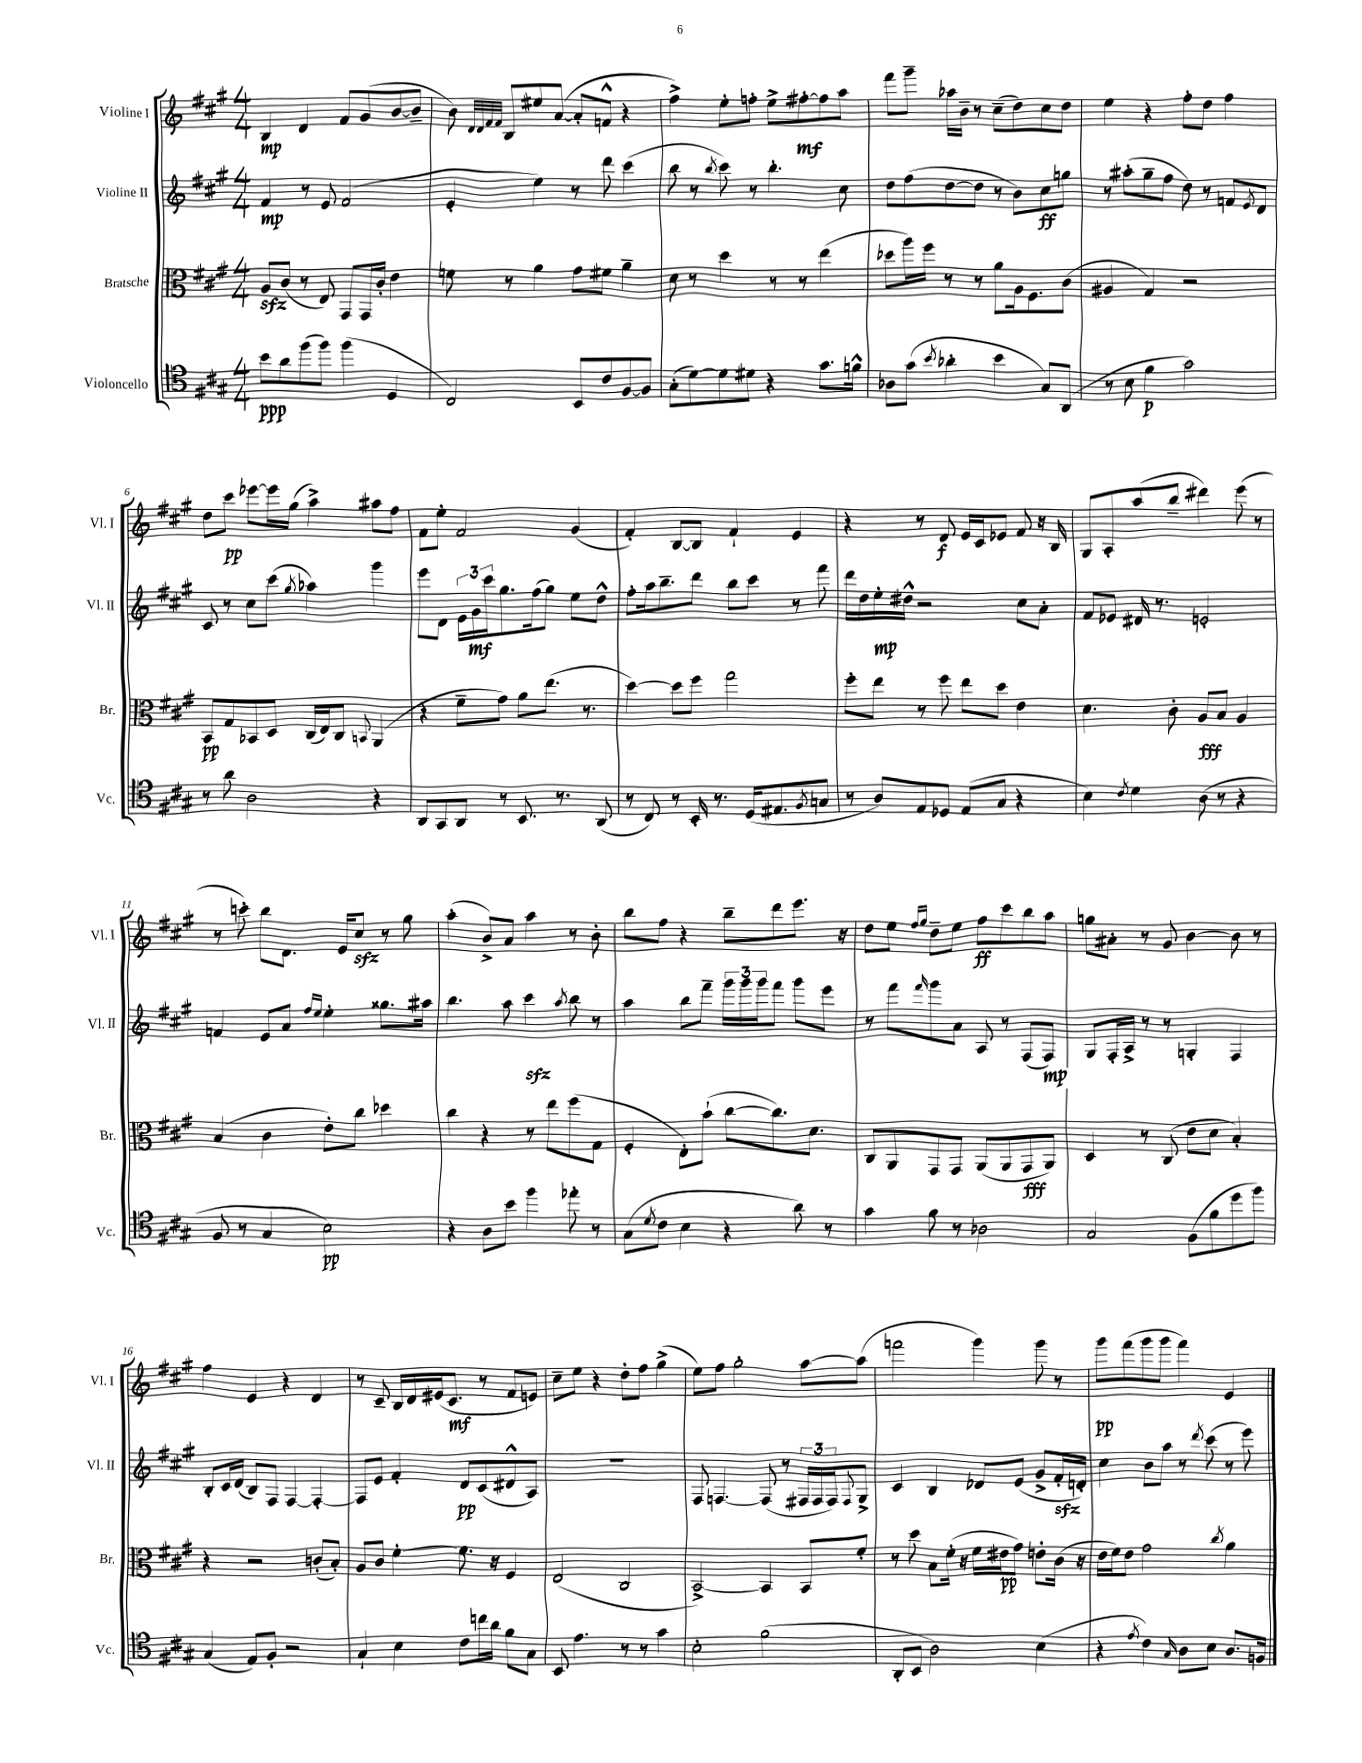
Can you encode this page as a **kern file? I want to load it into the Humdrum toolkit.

**kern	**dynam	**kern	**dynam	**kern	**dynam	**kern	**dynam
*part4	*part4	*part3	*part3	*part2	*part2	*part1	*part1
*staff4	*staff4	*staff3	*staff3	*staff2	*staff2	*staff1	*staff1
*I"Violoncello	*	*I"Bratsche	*	*I"Violine II	*	*I"Violine I	*
*I'Vc.	*	*I'Br.	*	*I'Vl. II	*	*I'Vl. I	*
*clefC4	*	*clefC3	*	*clefG2	*	*clefG2	*
*k[f#c#g#]	*	*k[f#c#g#]	*	*k[f#c#g#]	*	*k[f#c#g#]	*
*M4/4	*	*M4/4	*	*M4/4	*	*M4/4	*
=1	=1	=1	=1	=1	=1	=1	=1
8b\L	ppp	8Azz/L	.	4f#/	mp	4B/	mp
8a\	.	(8c#/J	.	.	.	.	.
(8ff#\	.	8r	.	8r	.	4d/	.
8ff#\J)	.	8E/)	.	8e/	.	.	.
(4ff#\	.	8GG#/L	.	(2f#/	.	8f#/L	.
.	.	16GG#/L	.	.	.	(8g#/	.
.	.	16c#'/JJ	.	.	.	.	.
4D/	.	4e\	.	.	.	[8b/	.
.	.	.	.	.	.	8b~/J]	.
=2	=2	=2	=2	=2	=2	=2	=2
2C#/)	.	8fn\	.	4e'/	.	8b\)	.
.	.	.	.	.	.	32qqd/LLL	.
.	.	.	.	.	.	32qqd/	.
.	.	.	.	.	.	32qqf#/	.
.	.	.	.	.	.	32qqf#/JJJ	.
.	.	8r	.	.	.	8B/L	.
.	.	4a\	.	4ee\)	.	8ee#X/	.
.	.	.	.	.	.	([8a/J	.
8BB/L	.	8g#\L	.	8r	.	8a'/L]	.
8c#/	.	8f#X\J	.	8ddd\	.	8fn^^/J	.
[8F#/	.	4a~\	.	(4ccc#\	.	4r	.
8F#/J]	.	.	.	.	.	.	.
=3	=3	=3	=3	=3	=3	=3	=3
(8G#'\L	.	8d\	.	8bb\	.	4ff#^\)	.
[8d\)	.	8r	.	8r	.	.	.
.	.	.	.	8qbb/	.	.	.
8d\]	.	4dd\	.	8ccc#\)	.	8ee'\L	.
8d#X\J	.	.	.	8r	.	8ffn'\J	.
4r	.	8r	.	4.bb'\	.	8ee^\L	.
.	.	8r	.	.	.	[8ff#X'\	mf
8.g#\L	.	(4ee\	.	.	.	8ff#\]	.
.	.	.	.	8cc#\	.	8aa\J	.
16fn^^\Jk	.	.	.	.	.	.	.
=4	=4	=4	=4	=4	=4	=4	=4
8A-X\L	.	8dd-X\L	.	8dd\L	.	8fff#\L	.
(8g#\J	.	16aa\L)	.	(8ff#\	.	8ggg#~\J	.
.	.	16ff#\JJ	.	.	.	.	.
8qb/	.	.	.	.	.	.	.
4a-X'\	.	8r	.	[8dd\	.	16aa-X\LL	.
.	.	.	.	.	.	16b~\JJ	.
.	.	8r	.	8dd\J]	.	8r	.
4b\	.	8a\L	.	8r	.	(8cc#~\L	.
.	.	16A\k	.	8b\L)	.	8dd\)	.
.	.	8.F#\	.	.	.	.	.
8G#/L)	.	.	.	8cc#\	ff	8cc#\	.
(8AA/J	.	(8c#\J	.	8ggn\J	.	8dd\J	.
=5	=5	=5	=5	=5	=5	=5	=5
8r	.	4A#X/	.	8r	.	4ee\	.
8B\	.	.	.	(8aa#X'\L	.	.	.
4f#\	p	4G#/)	.	8gg#~\	.	4r	.
.	.	.	.	8ff#\J	.	.	.
2g#\)	.	2r	.	8dd\)	.	8ff#'\L	.
.	.	.	.	8r	.	8dd\J	.
.	.	.	.	8fn/L	.	4ff#\	.
.	.	.	.	8qe/	.	.	.
.	.	.	.	8d/J	.	.	.
!!LO:LB:g=z
=6	=6	=6	=6	=6	=6	=6	=6
8r	.	8BB/L	pp	8c#/	.	8dd\L	.
8a\	.	8G#/	.	8r	.	8ccc#\J	pp
2A\	.	8BB-X/	.	8cc#\L	.	[8eee-X\L	.
.	.	8D/J	.	(8ccc#\J	.	16eee-\L]	.
.	.	.	.	.	.	(16gg#\JJ	.
.	.	.	.	8qgg#/	.	.	.
.	.	(16C#/LL	.	4aa-X\)	.	4aa^\)	.
.	.	16E/J)	.	.	.	.	.
.	.	8C#/J	.	.	.	.	.
.	.	8qqBBn/	.	.	.	.	.
4r	.	(4AA/	.	4ggg#\	.	8aa#X\L	.
.	.	.	.	.	.	8ff#\J	.
=7	=7	=7	=7	=7	=7	=7	=7
8AA/L	.	4r	.	8eee\L	.	8f#\L	.
8GG#/	.	.	.	8d\J	.	8ee'\J	.
8AA/J	.	8f#~\L	.	24e\LL	.	2f#/	.
.	.	.	.	24g#\	mf	.	.
.	.	.	.	24ccc#\J	.	.	.
8r	.	8g#\J)	.	8.gg#\	.	.	.
8.BB/	.	8a\L	.	.	.	.	.
.	.	.	.	(16ff#\k	.	.	.
.	.	(8.ee\J	.	8gg#\J)	.	.	.
8.r	.	.	.	.	.	.	.
.	.	.	.	8ee\L	.	(4g#/	.
.	.	8.r	.	.	.	.	.
(8AA/	.	.	.	8dd^^\J	.	.	.
=8	=8	=8	=8	=8	=8	=8	=8
8r	.	[4dd\)	.	8ff#'\L	.	4f#'/)	.
8C#/)	.	.	.	16aa\k	.	.	.
.	.	.	.	8.bb~\	.	.	.
8r	.	8dd\L]	.	.	.	[8B/L	.
16BB'/	.	8ff#\J	.	8ddd\J	.	8B/J]	.
8.r	.	.	.	.	.	.	.
.	.	2gg#\	.	8bb\L	.	4f#`/	.
(16D/KL	.	.	.	8ccc#\J	.	.	.
8.E#X/	.	.	.	.	.	.	.
.	.	.	.	8r	.	4e/	.
8qF#/	.	.	.	.	.	.	.
8Gn/J	.	.	.	8fff#\	.	.	.
=9	=9	=9	=9	=9	=9	=9	=9
8r	.	8ff#'\L	.	16ddd\LL	.	4r	.
.	.	.	.	16dd\	.	.	.
8A/L)	.	8ee\J	.	16ee'\	mp	.	.
.	.	.	.	16dd#X^^\JJ	.	.	.
8E/	.	8r	.	2r	.	8r	.
8D-X/J	.	8ff#\	.	.	.	8d/	f
(8E/L	.	8ee\L	.	.	.	16e/LL	.
.	.	.	.	.	.	16c#/J	.
8G#/J	.	8dd\J	.	.	.	8e-X/J	.
4r	.	4e\	.	8cc#\L	.	8f#/	.
.	.	.	.	8a'\J	.	16r	.
.	.	.	.	.	.	16B/	.
=10	=10	=10	=10	=10	=10	=10	=10
4B\)	.	4.d\	.	8f#/L	.	8G#/L	.
.	.	.	.	8e-X/J	.	8A'/	.
8qc#/	.	.	.	.	.	.	.
4d\	.	.	.	16d#X/	.	(8aa/	.
.	.	.	.	8.r	.	.	.
.	.	8c#'\	.	.	.	8bb~/J	.
(8A\	.	8A/L	fff	2en'/	.	4ddd#X\)	.
8r	.	8B/J	.	.	.	.	.
4r	.	4A/	.	.	.	(8eee\	.
.	.	.	.	.	.	8r	.
!!LO:LB:g=z
=11	=11	=11	=11	=11	=11	=11	=11
8F#/	.	(4B/	.	4fn/	.	8r	.
8r	.	.	.	.	.	8cccn'\)	.
4G#/	.	4c#\	.	8e/L	.	8bb\L	.
.	.	.	.	8a/J	.	8.d\J	.
.	.	.	.	16qqff#/LL	.	.	.
.	.	.	.	16qqee/JJ	.	.	.
2B\)	pp	8e'\L)	.	4ee'\	.	.	.
.	.	.	.	.	.	16e/KL	.
.	.	8cc#\J	.	.	.	8cc#zz/J	.
.	.	4dd-X\	.	8.gg##X\L	.	8r	.
.	.	.	.	.	.	8gg#\	.
.	.	.	.	16aa#X\Jk	.	.	.
=12	=12	=12	=12	=12	=12	=12	=12
4r	.	4cc#\	.	4.bb\	.	(4aa'\	.
8A\L	.	4r	.	.	.	8b^/L)	.
8b\J	.	.	.	8aa\	.	8a/J	.
4ff#\	.	8r	.	4ccc#zz\	.	4aa\	.
.	.	8ee\L	.	.	.	.	.
.	.	.	.	8qaa/	.	.	.
8ee-X'\	.	(8ff#\	.	8bb\	.	8r	.
8r	.	8G#\J	.	8r	.	8b'\	.
=13	=13	=13	=13	=13	=13	=13	=13
(8G#\L	.	4F#'/	.	4aa\	.	8bb\L	.
8qd/	.	.	.	.	.	.	.
8c#\J	.	.	.	.	.	8ff#\J	.
4B\	.	8E'\L)	.	8bb\L	.	4r	.
.	.	(8b`\J	.	8fff#~\J	.	.	.
4r	.	[8cc#\L	.	24ggg#\LL	.	8bb~\L	.
.	.	.	.	24ggg#\	.	.	.
.	.	.	.	24ggg#\J	.	.	.
.	.	8.cc#\])	.	8fff#\J	.	8ddd\	.
8a\)	.	.	.	8ggg#\L	.	8.eee\J	.
.	.	8.d\J	.	.	.	.	.
8r	.	.	.	8eee\J	.	.	.
.	.	.	.	.	.	16r	.
=14	=14	=14	=14	=14	=14	=14	=14
4g#\	.	8C#/L	.	8r	.	8dd\L	.
.	.	8AA/	.	8fff#\L	.	8ee\J	.
.	.	.	.	.	.	16qqff#/LL	.
.	.	.	.	16qqfff#/	.	16qqgg#/JJ	.
8f#\	.	8GG#/	.	8ggg#\	.	8dd~\L	.
8r	.	8GG#/J	.	8a\J	.	8ee\J	.
2A-X\	.	(8AA/L	.	8A/	.	8ff#\L	ff
.	.	8AA/	.	8r	.	8ccc#\	.
.	.	8GG#/	fff	(8F#/L	.	8bb\	.
.	.	8AA/J)	.	8F#/J)	mp	8aa\J	.
=15	=15	=15	=15	=15	=15	=15	=15
2G#/	.	4D/	.	8G#/L	.	8ggn\L	.
.	.	.	.	16F#'/L	.	8a#X'\J	.
.	.	.	.	16A^/JJ	.	.	.
.	.	8r	.	8r	.	8r	.
.	.	(8C#/	.	8r	.	8g#/	.
(8F#\L	.	8e\L	.	4Gn'/	.	[4b\	.
8f#\	.	8d\J	.	.	.	.	.
8dd\	.	4B'/)	.	4F#/	.	8b\]	.
8ff#\J)	.	.	.	.	.	8r	.
!!LO:LB:g=z
=16	=16	=16	=16	=16	=16	=16	=16
(4G#/	.	4r	.	8B'/L	.	4ff#\	.
.	.	.	.	16c#/L	.	.	.
.	.	.	.	(16d/JJ	.	.	.
8E/L)	.	2r	.	8B/L)	.	4e/	.
8F#'/J	.	.	.	8F#/J	.	.	.
2r	.	.	.	[4F#/	.	4r	.
.	.	(8cn'/L	.	4F#'/_	.	4d/	.
.	.	8B'/J)	.	.	.	.	.
=17	=17	=17	=17	=17	=17	=17	=17
4G#`/	.	8A/L	.	8F#/L]	.	8r	.
.	.	8c#/J	.	8e/J	.	8c#~/	.
4B\	.	[4f#'\	.	4f#'/	.	16B/LL	.
.	.	.	.	.	.	16d/	.
.	.	.	.	.	.	(16e#X/J	.
.	.	.	.	.	.	8.c#/J	mf
8c#\L	.	8.f#\]	.	8d/L	pp	.	.
16ccn\L	.	.	.	(8c#/	.	8r	.
16a\JJ	.	16r	.	.	.	.	.
8f#\L	.	4F#/	.	8d#X^^/	.	8f#/L	.
8G#\J	.	.	.	8A/J)	.	8en/J)	.
=18	=18	=18	=18	=18	=18	=18	=18
8BB/	.	(2E/	.	1r	.	8cc#~\L	.
4.e\	.	.	.	.	.	8ee\J	.
.	.	.	.	.	.	4r	.
8r	.	2C#/	.	.	.	8dd'\L	.
8r	.	.	.	.	.	8ff#\J	.
4g#\	.	.	.	.	.	(4gg#^\	.
=19	=19	=19	=19	=19	=19	=19	=19
2B'\	.	[2BB^/)	.	8F#/	.	8ee\L)	.
.	.	.	.	[4.Fn/	.	8ff#\J	.
.	.	.	.	.	.	2gg#'\	.
(2f#\	.	4BB/]	.	(8F/]	.	.	.
.	.	.	.	8r	.	.	.
.	.	8BB/L	.	24F#X/LL	.	[8aa\L	.
.	.	.	.	24F#/	.	.	.
.	.	.	.	24F#/J)	.	.	.
.	.	.	.	8qqF#/	.	.	.
.	.	8f#'/J	.	8G#^/J	.	(8aa\J]	.
=20	=20	=20	=20	=20	=20	=20	=20
8AA'/L	.	8r	.	4c#/	.	2fffn\	.
8BB/J	.	8dd\	.	.	.	.	.
2A\)	.	8B\L	.	4B/	.	.	.
.	.	(16f#'\Jk	.	.	.	.	.
.	.	16r	.	.	.	.	.
.	.	16f#\LL	.	8d-X/L	.	4ggg#\)	.
.	.	16e#X\J	pp	.	.	.	.
.	.	8g#\J)	.	(8e/J	.	.	.
(4B\	.	8en'\L	.	8g#^/L	.	8ggg#\	.
.	.	(16c#\Jk	.	16f#zz'/L	.	8r	.
.	.	16r	.	16dn'/JJ)	.	.	.
=21	=21	=21	=21	=21	=21	=21	=21
4r	.	16e\LL	.	4cc#\	.	8ggg#\L	pp
.	.	16f#\J)	.	.	.	.	.
.	.	8e\J	.	.	.	(8fff#\	.
8qe/	.	.	.	.	.	.	.
4c#\)	.	2g#\	.	8b\L	.	8ggg#\	.
.	.	.	.	8aa\J	.	8ggg#\J	.
16qqG#/	.	.	.	.	.	.	.
8A\L	.	.	.	8r	.	4fff#\)	.
.	.	.	.	8qddd/	.	.	.
8B\J	.	.	.	(8ccc#\	.	.	.
.	.	8qcc#/	.	.	.	.	.
8.A/L	.	4a\	.	8r	.	4e/	.
.	.	.	.	8eee\)	.	.	.
16Fn/Jk	.	.	.	.	.	.	.
==	==	==	==	==	==	==	==
*-	*-	*-	*-	*-	*-	*-	*-
